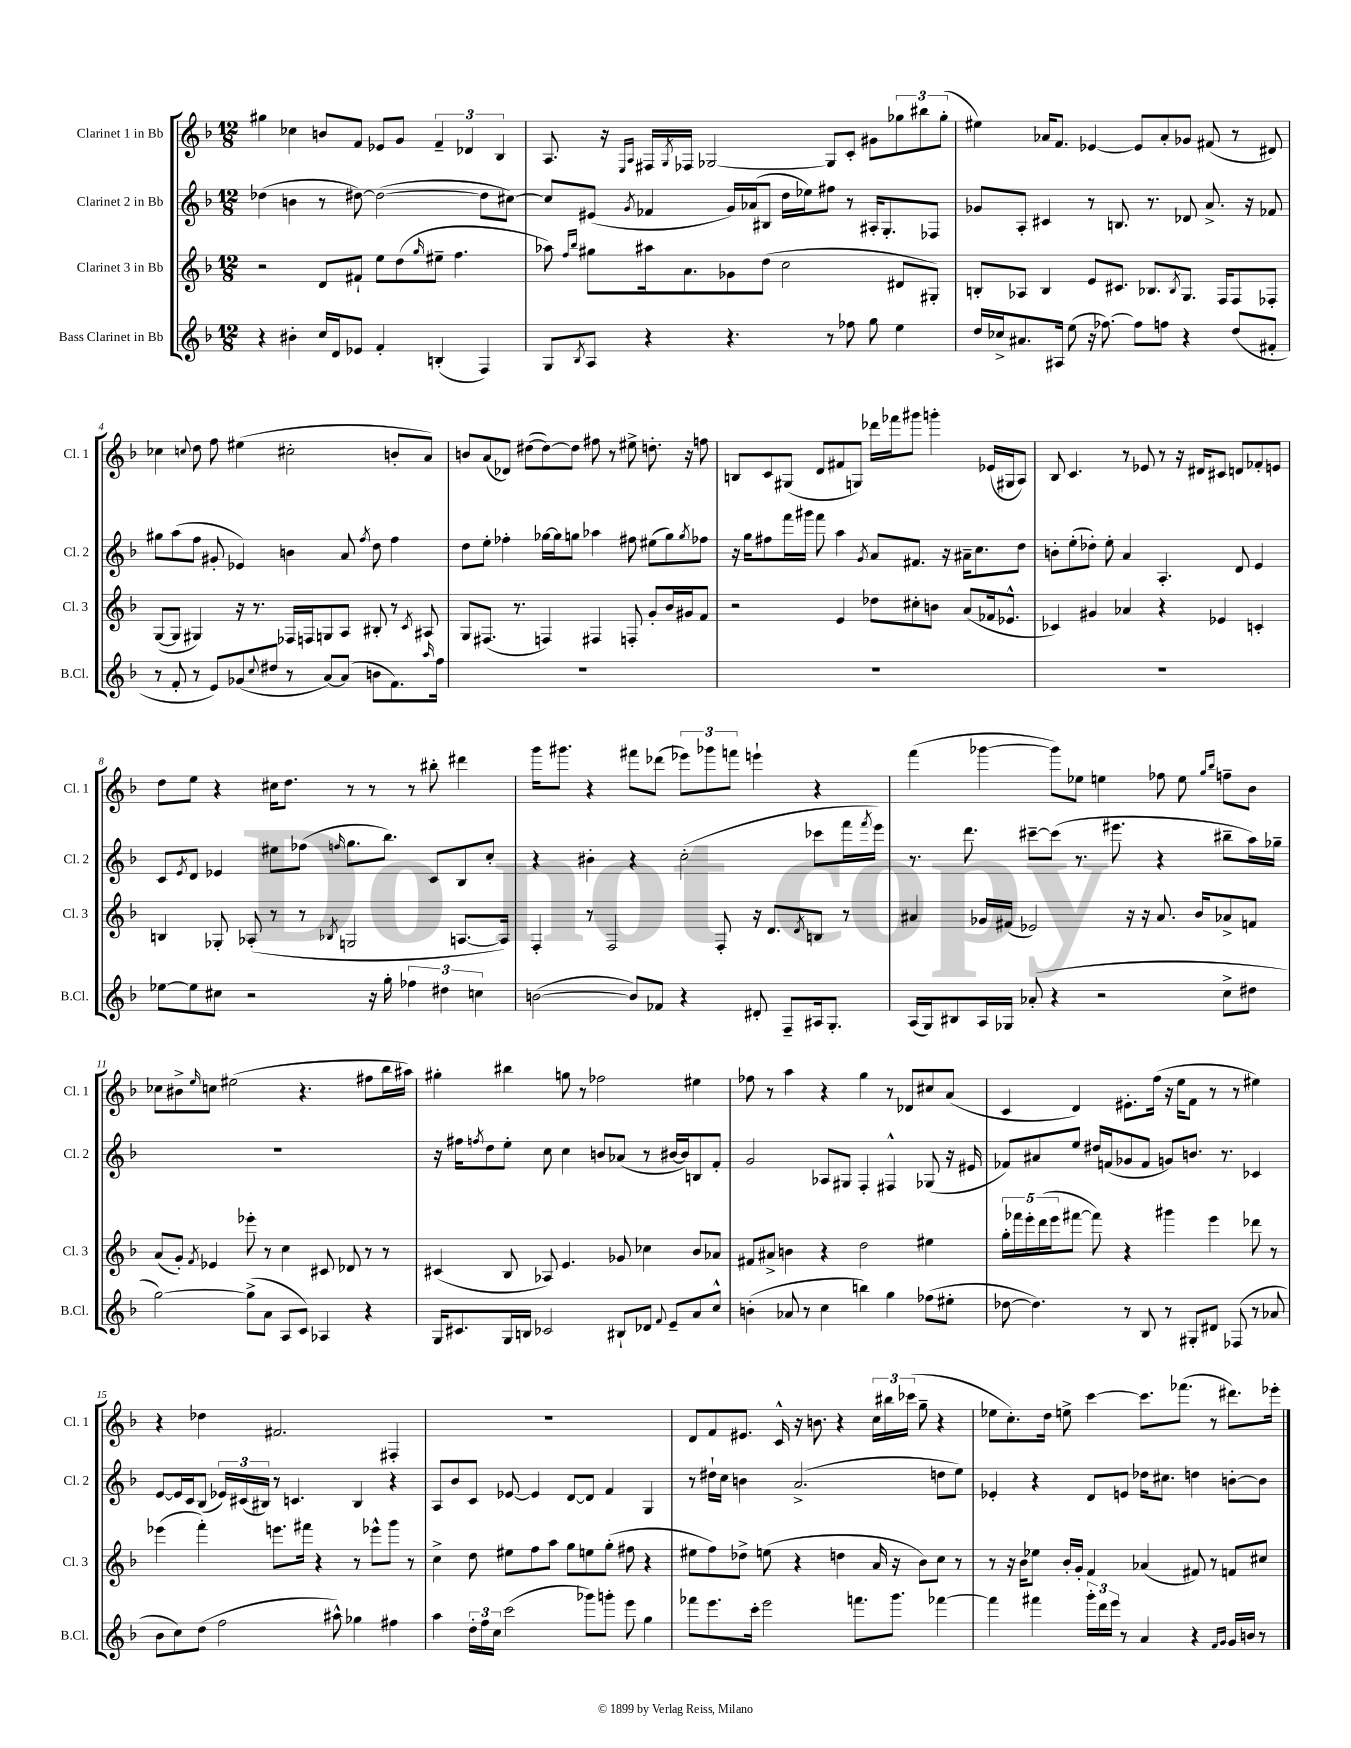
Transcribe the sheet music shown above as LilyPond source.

<<
\new StaffGroup <<
\new Staff = "s0" \with { instrumentName = "Clarinet 1 in Bb" shortInstrumentName = "Cl. 1" } {
    \clef treble \key f \major \numericTimeSignature \time 12/8
    gis''4 ces''4 b'8 f'8 ees'8 g'8 \tuplet 3/2 { f'4-- des'4 bes4 } |
    a8. r16 \grace { e16 a16 } fis16 \acciaccatura { g8 } fes16 ges2~ ges8 c'8-. gis'8 \tuplet 3/2 { ges''8 bis''8 ges''8-.( } |
    eis''4) aes'16 f'8. ees'4~ ees'8 aes'8-. ges'8 fis'8( r8 dis'8) |
    ces''4 \appoggiatura { c''8 } d''8 f''8 eis''4( cis''2-. b'8-. a'8) |
    b'8 a'8( des'8) dis''8~( dis''8~) dis''8 fis''8 r8 eis''8-> d''8.-. r16 f''8 |
    b8 c'8 gis8( d'8 fis'8 g8) des'''16 fes'''16 gis'''8 g'''4-. ees'16( gis16 a8) |
    bes8 c'4. r8 ees'8 r8 r16 dis'16 cis'8 d'8 fes'8-. e'8 |
    d''8 e''8 r4 cis''16 d''8. r8 r8 r8 bis''8-. dis'''4 |
    g'''16 gis'''8. r4 fis'''8 des'''8( \tuplet 3/2 { ees'''8) ges'''8 f'''8 } e'''4-! r4 |
    f'''4( ges'''4~ ges'''8) ees''8 e''4 fes''8 e''8 \grace { g''16 bes''16 } f''8-- bes'8 |
    ces''8 bis'8-> \grace { e''16 } c''8 eis''2( r4. fis''8 bes''16 ais''16) |
    gis''4-. bis''4 g''8 r8 fes''2 eis''4 |
    fes''8 r8 a''4 r4 g''4 r8 des'8 cis''8 a'8( |
    c'4 d'4) eis'8.-. f''16( r16 e''16 f'8 r8 r8 eis''4) |
    r4 des''4 fis'2. fis4-. |
    R1. |
    d'8 f'8 eis'8. c'16-^ r16 b'8. r4 \tuplet 3/2 { c''16 bis''16 ces'''16( } g''8-- r4 |
    ees''8 c''8.-.) d''16 e''8-> c'''4~ c'''8. fes'''8.( r8 dis'''8.) ees'''16-. \bar "|." |
}
\new Staff = "s1" \with { instrumentName = "Clarinet 2 in Bb" shortInstrumentName = "Cl. 2" } {
    \clef treble \key f \major \numericTimeSignature \time 12/8
    des''4( b'4 r8 dis''8~) dis''2~( dis''8 cis''8~) |
    cis''8 eis'8( \acciaccatura { g'8 } fes'4 g'16) aes'16( bis8 d''16 ees''16) fis''8 r8 ais16-. g8.-. fes8 |
    ges'8 a8-. cis'4 r8 b8. r8. des'8 a'8.-> r16 fes'8 |
    gis''8 a''8( f''8 gis'8-. ees'4) b'4 a'8 \acciaccatura { f''8 } d''8 f''4 |
    d''8 e''8-. fes''4-. ges''16~ ges''16 g''8 aes''4 fis''8 eis''8( g''8) \acciaccatura { g''8 } fes''8 |
    r16 g''16 fis''8 f'''16 gis'''16 f'''8 a''4 \acciaccatura { g'8 } a'8 fis'8. r16 ais'16-- c''8. d''8 |
    b'8-. e''8-.( des''8-.) e''8-. a'4 a4.-. d'8 e'4 |
    c'8 \acciaccatura { e'8 } d'8 ees'4 eis''8 fes''8( \grace { f''16 } g''8. bes''8.) c'8 bes8 c''8-. |
    r4 bis'4-. r4 c''2-.( ces'''8 f'''16 \acciaccatura { f'''8 } e'''16) |
    r8. d'''8. cis'''8~-- cis'''8( r8. eis'''8. r4 bis''8-- a''16) ges''16-- |
    R1. |
    r16 fis''16 \acciaccatura { f''8 } d''8 e''8-. c''8 c''4 b'8 aes'8( r8 bis'16~ bis'16) b8 f'8-. |
    g'2 aes8 gis8 f4-. fis4-^ ges8( r16 eis'16 |
    fes'8) ais'8 e''8 dis''16 f'16( ges'8 f'8 g'8) b'8. r8. ces'4 |
    e'8~ e'16 c'16 bes8( \tuplet 3/2 { ees'16) cis'16( bis16) } r8 c'4. bis4 r4 |
    a8 bes'8 c'8 ees'8~ ees'4 d'8~ d'8 f'4 g4 |
    r8 dis''16-! c''16 b'4 a'2.->( d''8 e''8) |
    ees'4-. r4 d'8 e'8 des''16 cis''8. d''4 b'8~-. b'8 \bar "|." |
}
\new Staff = "s2" \with { instrumentName = "Clarinet 3 in Bb" shortInstrumentName = "Cl. 3" } {
    \clef treble \key f \major \numericTimeSignature \time 12/8
    r2 d'8 fis'8-! e''8 d''8( \grace { g''16 } eis''8-- f''4. |
    aes''8) \grace { f''16 bes''16 } gis''8 ais''16 a'8. ges'8 d''8( c''2 dis'8 gis8-.) |
    b8-. aes8 b4 e'8 cis'8. bes8. \acciaccatura { bes8 } g8. f16 f8 fes8-. |
    g8~( g8 gis4) r16 r8. fes16 f16 g8 a8 bis8-. r8 \acciaccatura { c'8 } ais8 |
    g8 fis8.( r8. f4) fis4 f8-. g'8-. bes'16 gis'16 f'8 |
    r2 e'4 des''8 cis''8-. b'8 a'8( fes'16 ees'8.-^ |
    ces'4) gis'4 aes'4 r4 ees'4 c'4-. |
    b4 ges8-. aes8-.( r8 r8 \acciaccatura { bes8 } g2 a8.~ a16) |
    f4-. r8 f2 f8-. r16 d'8. \acciaccatura { d'8 } b8 r8 |
    ais'4 ges'16 fis'16( ees'2) r16 r16 ais'8. bes'16 aes'8-> f'8 |
    a'8( g'8-.) \acciaccatura { f'8 } ees'4 ees'''8-. r8 c''4 cis'8 des'8 r8 r8 |
    cis'4( bes8 aes8) e'4. ges'8 ces''4 bes'8 aes'8 |
    fis'8 ais'8-> b'4 r4 d''2 eis''4 |
    \tuplet 5/4 { g''16-. fes'''16 e'''16-. d'''16( e'''16 } fis'''8~ fis'''8) r4 gis'''4 e'''4 des'''8 r8 |
    ees'''4( f'''4-.) e'''8. fis'''16 r4 r8 ees'''8-^ g'''8 r8 |
    c''4-> d''8 eis''8 f''8 a''8 g''8 e''8 g''8-.( fis''8 r4 |
    eis''8 f''8) des''8-> e''8( r4 d''4 a'16 r16 bes'8) c''8 r8 |
    r8 r16 bes'16 ees''8 bes'16-. g'16-. f'4 aes'4( fis'8) r8 f'8 cis''8 \bar "|." |
}
\new Staff = "s3" \with { instrumentName = "Bass Clarinet in Bb" shortInstrumentName = "B.Cl." } {
    \clef treble \key f \major \numericTimeSignature \time 12/8
    r4 bis'4-. c''16 d'16 ees'8 f'4-. b4-.( f4) |
    g8 \acciaccatura { bes8 } a8 r4 r4. r8 fes''8 g''8 e''4 |
    d''16 ces''16-> ais'8. ais16 e''8( r16 fes''8.~) fes''8 f''8 r4 d''8( fis'8-. |
    r8 f'8-. r8 e'8) ges'8( \appoggiatura { c''8 } dis''8 r8 a'8~) a'8( b'8 f'8.) \grace { a''16 } f''16 |
    R1. |
    R1. |
    R1. |
    ees''8~ ees''8 cis''8 r2 r16 g''16-. \tuplet 3/2 { fes''4 dis''4 c''4 } |
    b'2~( b'8) fes'8 r4 dis'8-. f8-- ais16 g8.-. |
    a16( g16) bis8 a16 ges16 aes'8-.( r4 r2 c''8-> dis''8 |
    g''2~) g''8->( a'8 a8 c'8) aes4 r4 |
    g16 cis'8. g16 b16 ces'2 bis8-! des'8 \appoggiatura { f'8 } e'8-- a'8 c''8-^ |
    b'4-.( aes'8 r8 c''4 b''4) g''4 fes''8( eis''8-. |
    des''8~ des''4.) r8 bes8 r8 gis8-. dis'8 fes8( r8 aes'8 |
    bes'8 c''8) d''8( f''2 ais''8-^) ges''4 fis''4 |
    a''4 \tuplet 3/2 { d''16-. f''16 c''16 } c'''2( ges'''8) g'''8-. e'''8 g''4 |
    fes'''8 e'''8. c'''16-. e'''2 f'''8. g'''8. fes'''4~ |
    fes'''4 fis'''4 \tuplet 3/2 { g'''16-. d'''16 e'''16 } r8 a'4 r4 \grace { f'16 g'16 } g'16 b'16 r8 \bar "|." |
}
>>
>>
